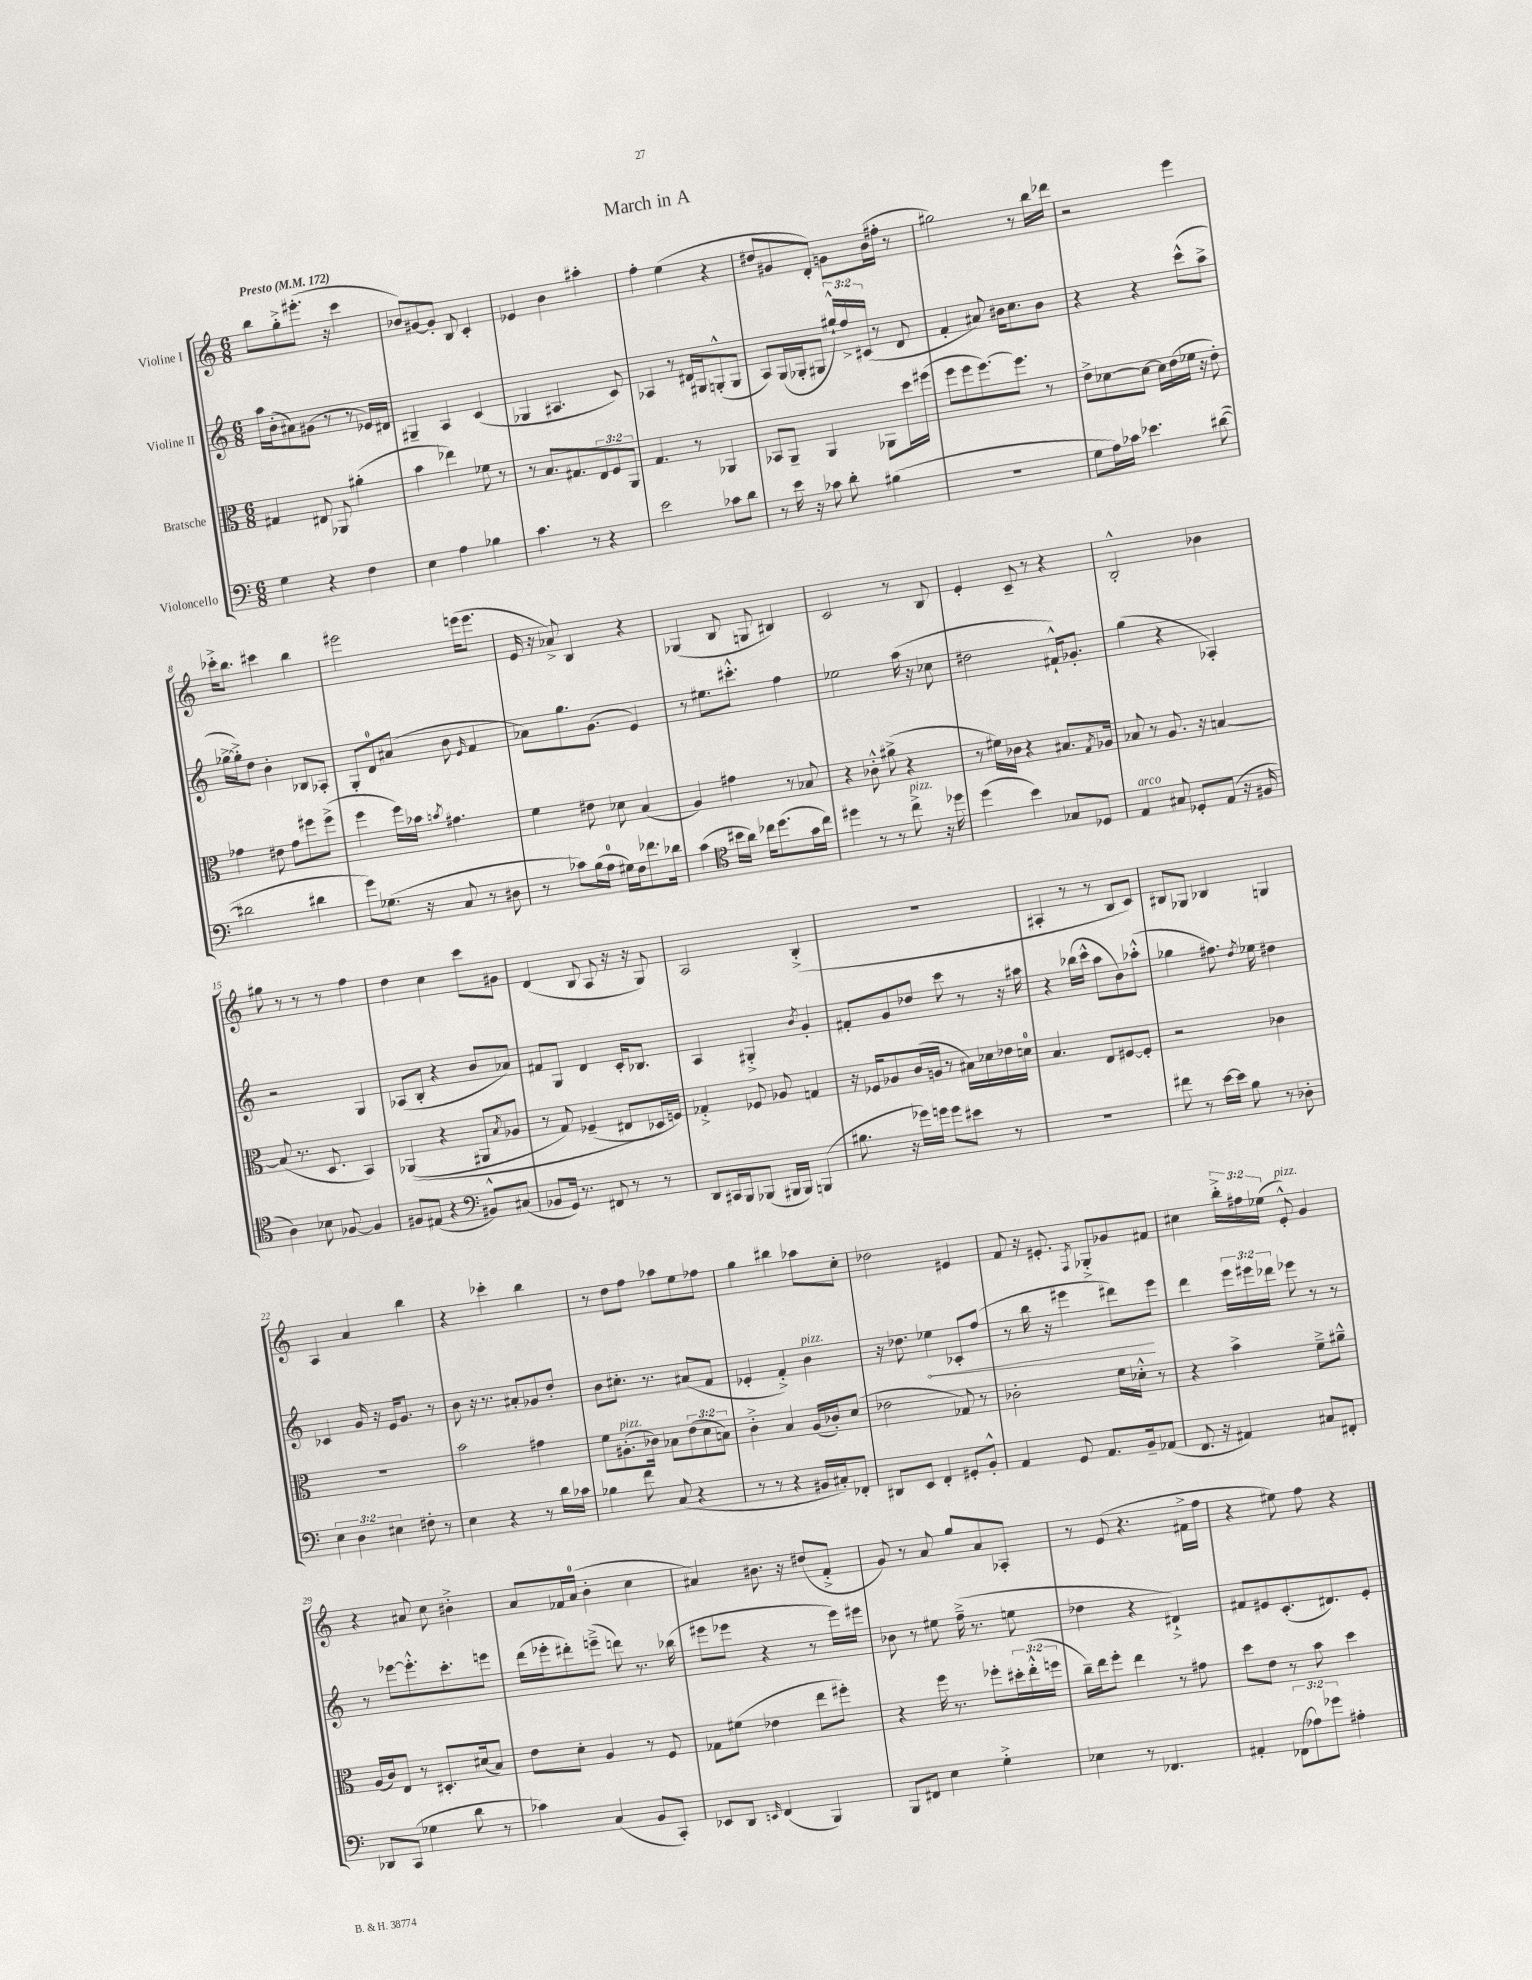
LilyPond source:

\header { title = "March in A" }
<<
\new StaffGroup <<
\new Staff = "s0" \with { instrumentName = "Violine I" } {
    \clef treble \key c \major \numericTimeSignature \time 6/8 \override Staff.TupletNumber.text = #tuplet-number::calc-fraction-text \tempo "Presto" 4 = 172
    b''8 g''8-.-> eis'''8.-.( r16 c'''4 |
    bes'8) gis'8~ gis'8-. b8 c'4-. |
    ees'4 b'4 ais''4-. |
    f''4-. e''4( r4 |
    dis''8 gis'8 d'8-.) g'8 b'16( fis''16-. r8 |
    gis''2) r8 b''16 des'''16 |
    r2 e'''4 |
    ces'''16-.-> b''8. cis'''4 b''4 |
    eis'''2 e'''16( e'''8. |
    e'16 r16 aes'8->) b4 r4 |
    ges4( b8 g8 bis4) |
    c'2 r8 b8 |
    e'4-. c'8-- r8 r4 |
    b2-.-^ bes'4 |
    gis''8 r8 r8 r8 f''4 |
    d''4 c''4 c'''8 gis'8 |
    d'4( b8 a8 r16 r16 g8) |
    a2 b4-.->( |
    R2. |
    ais4-. r8 r8 b8 c'8) |
    bis8 ges8 bes4 g4 |
    a4 a'4 b''4 |
    r4 ces'''4-. b''4 |
    r8 d''8 f''8 aes''8 e''8 fes''8 |
    g''4 bis''4 aes''8 c''8-. |
    des''2 eis'4 |
    f'8 r16 eis'8.-. \acciaccatura { f8 } ges8-.-> ges'8 fis'8 |
    cis''4 \tuplet 3/2 { b''16-.-> fis''16 ees''16( } e'8-.-^^\markup { \italic "pizz." }) g'4 |
    r4 ais'8 c''8 bis'4-.-> |
    a'8 fes'16 a'16-0( b'4-. c''4 |
    ais'4) bis'8. r16 dis''8( f'8-.-> |
    g'8) r8 a'8 g''8 a'8 aes8-. |
    r8 e'8( r4. fis'16-> f''16 |
    r4 eis''8) f''8 r4 \bar "|." |
}
\new Staff = "s1" \with { instrumentName = "Violine II" } {
    \clef treble \key c \major \numericTimeSignature \time 6/8 \override Staff.TupletNumber.text = #tuplet-number::calc-fraction-text
    a''16 b'16-.( ais'8) gis'8( r8 r8 ees'16) dis'16 |
    gis4-- a4 c'4( |
    ges4 ais4. c'8) |
    aes4 r8 dis'16 gis16 g8-.-^( g8 |
    a8) g16( ges16-. gis8 \tuplet 3/2 { gis''16-!-^) f''16-> cis'16( } r8 d'8 |
    f'4-. ais'8) bis'16 c''8. bis'8 |
    r4 r4 c'''8-^( a''8-> |
    ges''16~-> ges''16-.->) d''8 b'4-. bes8 aes8-. |
    g8-. d'8-0 ais'8( b'8 \grace { e'16 } f'4 |
    aes'8) g''8. g'8.( e'4) |
    r8 eis''8. cis'''8.-.-^ f''4 |
    ees''2 a''16( r16 ces''8 |
    dis''2 fis'16-!-^) ges'8.-. |
    g''4( r4 aes4-.) |
    r2 g4 |
    aes8( b8-. r4 b'8 aes'8) |
    fis'8 g8 d'4 c'16-. bes8. |
    a4 gis4-.-> \acciaccatura { b'8 } g'4-. |
    fis'8-. g'8 des''8 c'''8 r8 r16 ais''16 |
    r4 bes''16( c'''16-^ a''8 b'8) aes''8-.-^( |
    ges''4 fis''8.) \acciaccatura { d''8 } ees''16 dis''4 |
    ces'4 g'16 r16 e'16 g'8. r8 |
    b'8 r16 r8. ais'8-. ges'8 d''8-. |
    b'8 cis''8.-. r8. ais'8( f'8 |
    ees'4-. f'4-.->) b'4^\markup { \italic "pizz." } |
    r16 des''8. \once \override Hairpin.circled-tip = ##t ees''4\< ces'8-. f''8( |
    r8 b''16 r16 eis'''4 dis'''8\!) eis'''8 |
    d'''4 \tuplet 3/2 { e'''16 eis'''16 des'''16 } ees'''8 r8 r8 |
    r8 ees'''8~ ees'''8.-.-^ c'''8.-. e'''8 |
    d'''16( ees'''16-. dis'''8-.) e'''8--->( d'''8) r8. bes''16( |
    eis'''8 ees'''8 r4 r8 ees'''16) eis'''16 |
    bes'8 r8 eis''8 f''16--->( r8. e''8 |
    des''4 r4 dis'4-!->) |
    fis'8 eis'8 c'8.-.( dis'8.) eis'8-. \bar "|." |
}
\new Staff = "s2" \with { instrumentName = "Bratsche" } {
    \clef alto \key c \major \numericTimeSignature \time 6/8 \override Staff.TupletNumber.text = #tuplet-number::calc-fraction-text
    gis4 eis8 aes,8 ais'4-.( |
    b'4 ees''4) fes'8 r8 |
    r8 b8. gis8. \tuplet 3/2 { e8 f8 a,8 } |
    g4. r8 aes,4 |
    bes,8 a,8-- a,4 aes,8 d''16 fis''16( |
    f''8 f''8 f''8.~) f''8. r8 |
    e'8-> des'8~ des'8~ des'16 e'16( fes'16 r16 e'8-.) |
    ges'4 eis'8 ges'8 fis''8 fis''8->( |
    f''4 f''16) bes'16 \acciaccatura { b'8 } gis'4. |
    f'4 eis'8 des'8 b4( |
    a4) gis'4 r8 bes8 |
    r4 ces'8-.-^ ais'8->( r4 |
    r8 fis'16) ces'16 r4 bis8. \acciaccatura { g8 } aes16 |
    bes8 r8 a8. r16 b4~ |
    b8( r8. d8. b,4) |
    aes,4(\( r4 ais,8 \acciaccatura { b8 } aes8 |
    r8 g8) fes4--( eis8 des16\) f16) |
    ges4-.-> fes8 aes8 g4 |
    r16 fes16 aes8 c'16( a16 r8 bis16) des'16 ees'16 d'16-0 |
    b4. e8 fis8~ fis8-. |
    r2 ces'4 |
    R2. |
    b'2 gis'4 |
    f'8 ais8.-.^\markup { \italic "pizz." }( ces'16) bes8 \tuplet 3/2 { e'8( d'8 b8) } |
    c'4-.-> b4 a16( ces'16-.) d'8( |
    ees'2 ges8) r8 |
    ces'2-. f'16 des'16-.-^ r8 |
    r4 b'4-> f'8---> ais'8---^ |
    a16( c'16) e8 r8 dis8.-. dis'16( b8) |
    e'8 d'8-. a4 r8 f8 |
    ges8 fis'8( ees'4 e''8 fis''8-.) |
    r4 f''16 r8. fes''8-. \tuplet 3/2 { dis''16-. e''16-.-^( f''16 } |
    c''16--) e''16 f''8-. e''4 r8 gis'8 |
    d''8 e'8 r8 b'8 d''4 \bar "|." |
}
\new Staff = "s3" \with { instrumentName = "Violoncello" } {
    \clef bass \key c \major \numericTimeSignature \time 6/8 \override Staff.TupletNumber.text = #tuplet-number::calc-fraction-text
    g4 r4 f4 |
    e4 a4 bes4 |
    c'4. r8 r4 |
    e'2 ces'8 d'8 |
    r8 e'16 r16 ces'8 d'8-. bis4( |
    R2. |
    g8 a16) ces'16 ees'4. dis'8~( |
    dis'2 dis'4 |
    g'8) ges8.( r16 c8 r8 dis8 |
    r8 ces'8) b16( a16-0 gis16) f16 fes'8. des'16 |
    c'4( \clef tenor bis'16 a'16) ces''16 d''8.( g'16 ces''16) |
    dis''4 r8 r8 c''8->^\markup { \italic "pizz." } r16 des''16 |
    d''4( b'4) ges8 des8 |
    e4^\markup { \italic "arco" } gis8 des8-. e8( r16 fis16 |
    a4) bes8 fes8~ fes4 |
    fis8 eis8( r4 \clef bass bis,8-^) cis8( |
    bes,8 g,16) r8. fis,8 r8 r8 |
    d,8 cis,16 b,,16 bes,,8( bis,,16 bis,,16) b,,4( |
    bis8. r16 ges'16) g'16 g'8 eis'8 r8 |
    R2. |
    fis'8 r8 e'16~ e'16 b8 r8 des8-. |
    \tuplet 3/2 { e4 d4 eis4 } fis8-. r8 |
    e4 r4 r8 d'16 ces'16 |
    bes4 f'8 c8( r4 |
    r8 r8 r4 bis,16 cis16-.) fes,8-. |
    dis,8 e,8 f,4-. gis,8-. b,8-.-^ |
    a,4 g,8 a,8. b,16-- aes,8( |
    f,8. r16 ais,4) cis8 fis,8-. |
    des,8 c,8( ges4 d'8 r8 |
    ces'4) c4( b,8 c,8-.) |
    ees,8 d,8 \grace { e,16 } f,4( b,,4) |
    b,,8 fis,8 e4 g4-.-> |
    ees4 r8 fes,4. |
    ais,4-. \tuplet 3/2 { fes,8( aes8) ges'8 } ais4-. \bar "|." |
}
>>
>>
